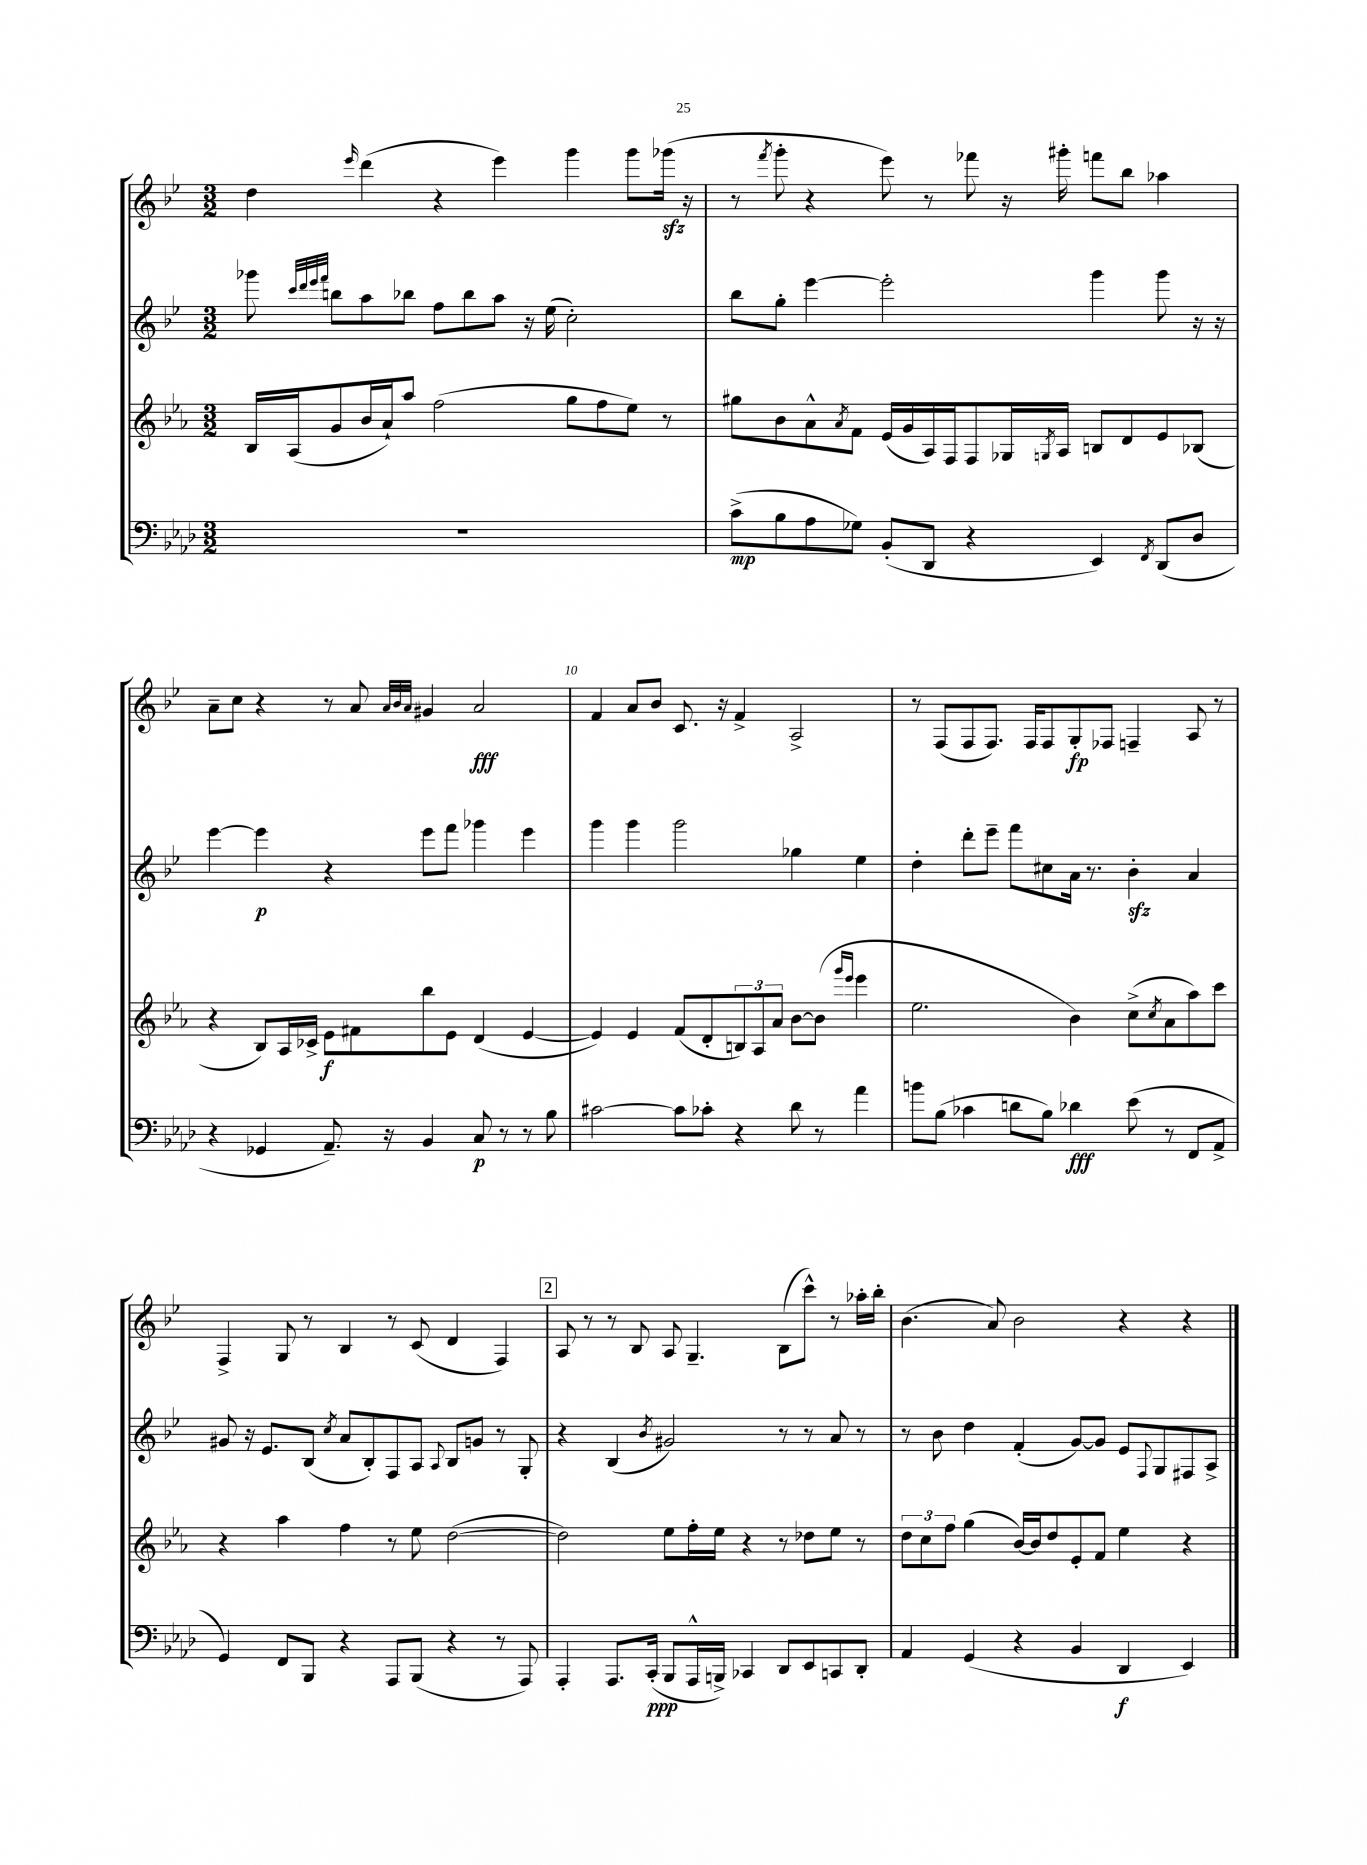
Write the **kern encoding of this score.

**kern	**kern	**kern	**kern
*staff4	*staff3	*staff2	*staff1
*clefF4	*clefG2	*clefG2	*clefG2
*k[b-e-a-d-]	*k[b-e-a-]	*k[b-e-]	*k[b-e-]
*M3/2	*M3/2	*M3/2	*M3/2
1.r	16B-	8ggg-	4dd
.	(16A-	.	.
.	.	32qqccc	.
.	.	32qqddd	.
.	.	32qqeee-	.
.	.	32qqfff	.
.	8g	8bb	.
.	.	.	16qqeee-
.	16b-	8aa	(4ddd
.	16a-`)	.	.
.	8aa-	8bb-	.
.	(2ff	8ff	4r
.	.	8bb-	.
.	.	8aa	4eee-)
.	.	16r	.
.	.	(16ee-	.
.	8gg	2cc')	4ggg
.	8ff	.	.
.	8ee-)	.	8ggg
.	8r	.	(16ggg-
.	.	.	16r
=	=	=	=
(8c^	8gg#	8bb-	8r
.	.	.	8qfff
8B-	8b-	8gg'	8ggg'
8A-	8a-^^	[4eee-	4r
.	8qa-	.	.
8G-)	8f	.	.
(8BB-'	(16e-	2eee-']	8eee-)
.	16g	.	.
8DD-	16A-)	.	8r
.	16F	.	.
4r	8F	.	8fff-
.	16G-	.	16r
.	8qG	.	.
.	16A-	.	16ggg#'
4EE-)	8B	4ggg	8fff
.	8d	.	8bb-
8qFF	.	.	.
(8DD-	8e-	8ggg	4aa-
8D-	(8B-	16r	.
.	.	16r	.
=	=	=	=
4r	4r	[4eee-	8a~
.	.	.	8cc
4GG-	8B-)	4eee-]	4r
.	16A-	.	.
.	16c-^	.	.
8.AA-~)	8e-	4r	8r
.	8f#	.	8a
16r	.	.	.
.	.	.	32qqa
.	.	.	32qqb-
.	.	.	32qqa
4BB-	8bb-	8eee-	4g#
.	8e-	8fff	.
8C	(4d	4ggg-	2a
8r	.	.	.
8r	[4e-	4eee-	.
8B-	.	.	.
=	=	=	=
[2c#	4e-])	4ggg	4f
.	4e-	4ggg	8a
.	.	.	8b-
8c#]	(8f	2ggg	8.c
8c-'	8d'	.	.
.	.	.	16r
4r	12B)	.	4f^
.	12A-	.	.
.	12a-	.	.
8d-	[8b-	4gg-	2A^
8r	(8b-]	.	.
.	16qqggg	.	.
.	16qqeee-	.	.
4a-	4eee-	4ee-	.
=	=	=	=
8b	2.ee-	4dd'	8r
(8B-	.	.	(8F
4c-	.	8ddd'	8F
.	.	8eee-~	8.F)
8d	.	8fff	.
.	.	.	16F
8B-)	.	8cc#	8F
4d-	4b-)	16a	8G'
.	.	8.r	.
.	.	.	8F-
(8e-	(8cc^	4b-'	4F~
.	8qcc	.	.
8r	8a-	.	.
8FF	8aa-)	4a	8A
8AA-^	8ccc	.	8r
=	=	=	=
4GG)	4r	8g#	4F^
.	.	16r	.
.	.	8.e-	.
8FF	4aa-	.	8G
8BBB-	.	(8B-	8r
.	.	8qcc	.
4r	4ff	8a	4B-
.	.	8B-')	.
8AAA-	8r	8F	8r
(8BBB-	8ee-	8A	(8c
.	.	8qqA	.
4r	([2dd	8B-	4d
.	.	8g	.
8r	.	8r	4F)
8AAA-)	.	8G'	.
=	=	=	=
4AAA-'	2dd])	4r	8A
.	.	.	8r
8.AAA-	.	(4B-	8r
.	.	.	8B-
(16CC'	.	.	.
.	.	8qb-	.
8BBB-	8ee-	2g#)	8A
16AAA-^^	16ff'	.	4.G~
16BBB^)	16ee-	.	.
4CC-	4r	.	.
8DD-	8r	8r	(8B-
8EE-	8dd-	8r	8ccc^^)
8CC	8ee-	8a	8r
8DD-'	8r	8r	16aa-'
.	.	.	16bb-'
=	=	=	=
4AA-	12dd	8r	(4.b-
.	12cc	.	.
.	.	8b-	.
.	12ff	.	.
(4GG	(4gg	4dd	.
.	.	.	8a)
4r	[16b-)	(4f'	2b-
.	16b-]	.	.
.	8dd	.	.
4BB-	8e-'	[8g)	.
.	8f	8g]	.
4DD-	4ee-	8e-	4r
.	.	8qqF	.
.	.	8G	.
4EE-)	4r	8F#	4r
.	.	8A^	.
==	==	==	==
*-	*-	*-	*-
